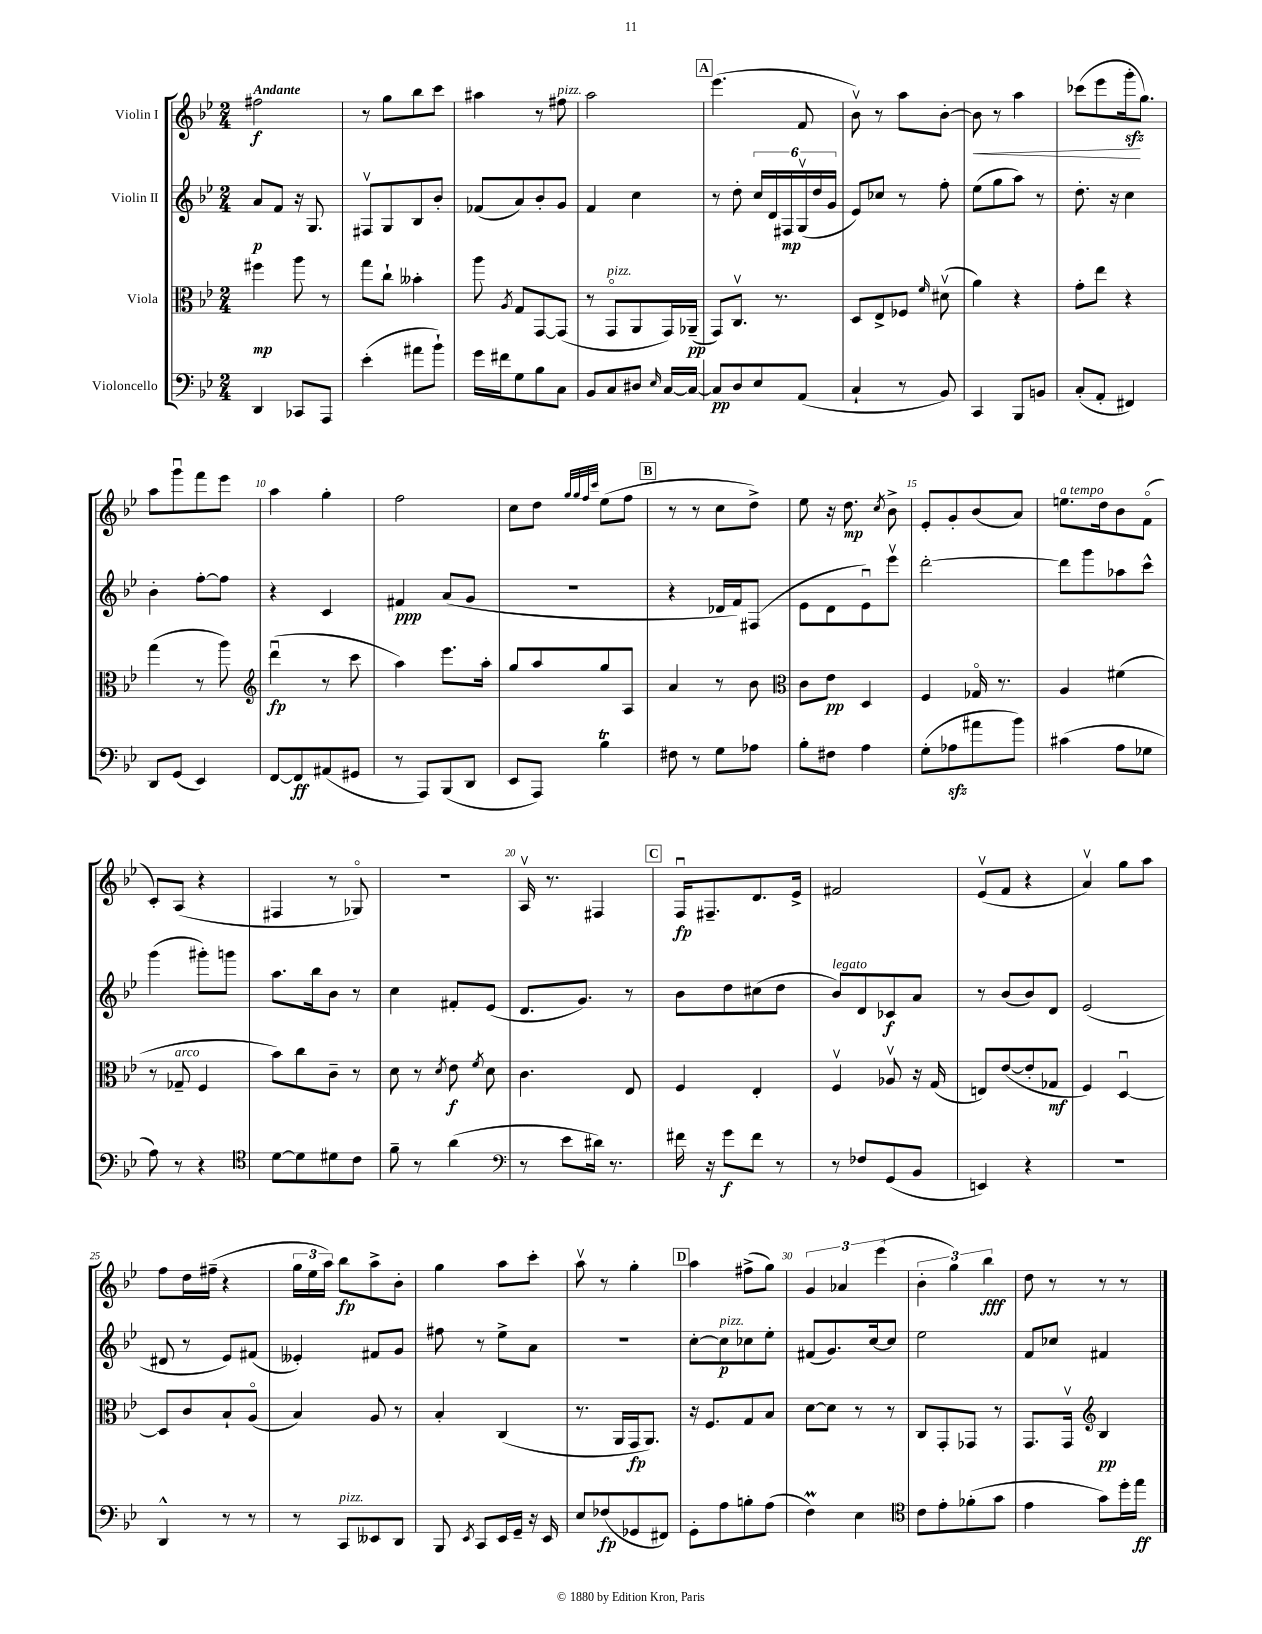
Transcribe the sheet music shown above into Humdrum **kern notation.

**kern	**dynam	**kern	**dynam	**kern	**dynam	**kern	**dynam
*part4	*part4	*part3	*part3	*part2	*part2	*part1	*part1
*staff4	*staff4	*staff3	*staff3	*staff2	*staff2	*staff1	*staff1
*I"Violoncello	*	*I"Viola	*	*I"Violin II	*	*I"Violin I	*
*clefF4	*	*clefC3	*	*clefG2	*	*clefG2	*
*k[b-e-]	*	*k[b-e-]	*	*k[b-e-]	*	*k[b-e-]	*
*M2/4	*	*M2/4	*	*M2/4	*	*M2/4	*
=1	=1	=1	=1	=1	=1	=1	=1
!	!	!	!	!	!	!LO:TX:a:B:t=Andante	!
4DD/	.	4ff#X\	mp	8a/L	p	2ff#X\	f
.	.	.	.	8f/J	.	.	.
8CC-X/L	.	8aa\	.	16r	.	.	.
.	.	.	.	8.G/	.	.	.
8AAA/J	.	8r	.	.	.	.	.
=2	=2	=2	=2	=2	=2	=2	=2
(4e-'\	.	8gg\L	.	8F#Xv/L	.	8r	.
.	.	8cc`\J	.	8G/	.	8gg\L	.
8a#X\L	.	4b--X'\	.	8B-/	.	8bb-\	.
8b-`\J)	.	.	.	8b-'/J	.	8ccc\J	.
=3	=3	=3	=3	=3	=3	=3	=3
16g\LL	.	8aa\	.	(8f-X/L	.	4aa#X\	.
16f#X\J	.	.	.	.	.	.	.
.	.	8qA/	.	.	.	.	.
8G\	.	8G/L	.	8a/)	.	.	.
8B-\	.	[8GG/	.	8b-'/	.	8r	.
!	!	!	!	!	!	!LO:TX:a:i:t=pizz.	!
8C\J	.	(8GG/J]	.	8g/J	.	8ff#X\	.
=4	=4	=4	=4	=4	=4	=4	=4
8BB-/L	.	8r	.	4f/	.	2aa\	.
!	!	!LO:TX:a:i:t=pizz.	!	!	!	!	!
8C/	.	8GG/L	.	.	.	.	.
8D#X/J	.	8AA/	.	4cc\	.	.	.
16qqE-/	.	.	.	.	.	.	.
[16C/LL	.	16GG/L)	.	.	.	.	.
16C/JJ_	.	(16AA-X~/JJ	pp	.	.	.	.
!!LO:REH:place=s1:t=A
=5	=5	=5	=5	=5	=5	=5	=5
8C/L]	pp	8GG/L)	.	8r	.	(4.eee-\	.
8D/	.	8.Cv/J	.	8dd'\	.	.	.
8E-/	.	.	.	24cc/LL	.	.	.
.	.	.	.	24d/	.	.	.
.	.	8.r	.	.	.	.	.
.	.	.	.	24F#X/	mp	.	.
(8AA/J	.	.	.	(24Gv/	.	8f/	.
.	.	.	.	24dd/	.	.	.
.	.	.	.	24g/JJ	.	.	.
=6	=6	=6	=6	=6	=6	=6	=6
4C`/	.	8D/L	.	8e-/L)	.	8b-v\)	.
.	.	8E-^/	.	8cc-X/J	.	8r	.
8r	.	8F-X/J	.	8r	.	8aa\L	.
.	.	16qqf/	.	.	.	.	.
8BB-/)	.	(8d#Xv\	.	8ff'\	.	[8b-'\J	.
=7	=7	=7	=7	=7	=7	=7	=7
!	!	!	!	!	!	!	!LO:HP:b
4CC/	.	4a\)	.	(8ee-\L	.	8b-\]	<
.	.	.	.	8gg\	.	8r	.
8BBB-/L	.	4r	.	8aa\J)	.	4aa\	.
8BBn/J	.	.	.	8r	.	.	.
=8	=8	=8	=8	=8	=8	=8	=8
(8C'/L	.	8g'\L	.	8.dd'\	.	(8ccc-X\L	.
8AA'/J	.	8ee-\J	.	.	.	8eee-\	.
.	.	.	.	16r	.	.	.
4FF#X/)	.	4r	.	4cc\	.	16gggzz'\k	.
.	.	.	.	.	.	8.gg\J)	[
!!LO:LB:g=z
=9	=9	=9	=9	=9	=9	=9	=9
8DD/L	.	(4gg\	.	4b-'\	.	8aa\L	.
(8GG/J	.	.	.	.	.	8gggu\	.
4EE-/)	.	8r	.	[8ff'\L	.	8fff\	.
.	.	8aa\)	.	8ff\J]	.	8eee-\J	.
=10	=10	=10	=10	=10	=10	=10	=10
*	*	*clefG2	*	*	*	*	*
[8FF/L	.	(4dddu\	fp	4r	.	4aa\	.
8FF/]	ff	.	.	.	.	.	.
(8AA#X/	.	8r	.	4c/	.	4gg'\	.
8GG#X/J	.	8ccc\	.	.	.	.	.
=11	=11	=11	=11	=11	=11	=11	=11
8r	.	4aa\)	.	4f#X/	ppp	2ff\	.
8AAA/L)	.	.	.	.	.	.	.
(8BBB-/	.	8.eee-\L	.	(8a/L	.	.	.
8DD/J	.	.	.	8g/J	.	.	.
.	.	16aa'\Jk	.	.	.	.	.
=12	=12	=12	=12	=12	=12	=12	=12
8EE-/L	.	8gg/L	.	2r	.	8cc\L	.
8AAA/J)	.	8aa/	.	.	.	8dd\J	.
.	.	.	.	.	.	32qqgg/LLL	.
.	.	.	.	.	.	32qqgg/	.
.	.	.	.	.	.	32qqff/	.
.	.	.	.	.	.	32qqccc/JJJ	.
4B-T\	.	8gg/	.	.	.	(8ee-\L	.
.	.	8A/J	.	.	.	8ff\J	.
!!LO:REH:place=s1:t=B
=13	=13	=13	=13	=13	=13	=13	=13
8F#X\	.	4a/	.	4r	.	8r	.
8r	.	.	.	.	.	8r	.
8G\L	.	8r	.	16d-X/LL	.	8cc\L	.
.	.	.	.	16f/J)	.	.	.
8A-X\J	.	8b-\	.	(8F#X/J	.	8dd^\J)	.
=14	=14	=14	=14	=14	=14	=14	=14
*	*	*clefC3	*	*	*	*	*
8B-'\L	.	8c\L	.	8e-\L	.	8ee-\	.
8F#X\J	.	8e-\J	pp	8d\	.	16r	.
.	.	.	.	.	.	8.dd\	mp
4A\	.	4D/	.	8e-u\)	.	.	.
.	.	.	.	.	.	8qcc/	.
.	.	.	.	8eee-v\J	.	8b-^\	.
=15	=15	=15	=15	=15	=15	=15	=15
(8G'\L	.	4F/	.	[2ddd'\	.	8e-'/L	.
8A-Xzz\	.	.	.	.	.	8g'/	.
8a#X\	.	16G-X/	.	.	.	(8b-/	.
.	.	8.r	.	.	.	.	.
8b-\J)	.	.	.	.	.	8a/J)	.
=16	=16	=16	=16	=16	=16	=16	=16
!	!	!	!	!	!	!LO:TX:a:i:t=a tempo	!
(4c#X\	.	4A/	.	8ddd\L]	.	8.een\L	.
.	.	.	.	8ggg\	.	.	.
.	.	.	.	.	.	16dd\k	.
8A\L	.	(4f#X\	.	8aa-X\	.	8b-\	.
8G-X\J	.	.	.	8ccc^^\J	.	(8f\J	.
!!LO:LB:g=z
=17	=17	=17	=17	=17	=17	=17	=17
8A\)	.	8r	.	(4ggg\	.	8c'/L)	.
!	!	!LO:TX:a:i:t=arco	!	!	!	!	!
8r	.	8G-X~/	.	.	.	(8A/J	.
4r	.	4F/	.	8ggg#X'\L)	.	4r	.
.	.	.	.	8gggn\J	.	.	.
=18	=18	=18	=18	=18	=18	=18	=18
*clefC4	*	*	*	*	*	*	*
[8d\L	.	8b-\L)	.	8.aa\L	.	4F#X/	.
8d\]	.	8cc\	.	.	.	.	.
.	.	.	.	16bb-\k	.	.	.
8d#X\	.	8c~\J	.	8b-\J	.	8r	.
8c\J	.	8r	.	8r	.	8G-X/)	.
=19	=19	=19	=19	=19	=19	=19	=19
8f~\	.	8d\	.	4cc\	.	2r	.
8r	.	8r	.	.	.	.	.
.	.	8qd/	.	.	.	.	.
(4a\	.	8e-\	f	8f#X'/L	.	.	.
.	.	8qf/	.	.	.	.	.
.	.	8d\	.	(8e-/J	.	.	.
=20	=20	=20	=20	=20	=20	=20	=20
*clefF4	*	*	*	*	*	*	*
8r	.	4.c\	.	8.d/L	.	16Av/	.
.	.	.	.	.	.	8.r	.
8e-\L	.	.	.	.	.	.	.
.	.	.	.	8.g/J)	.	.	.
16d#X\Jk)	.	.	.	.	.	4F#X/	.
8.r	.	.	.	.	.	.	.
.	.	8E-/	.	8r	.	.	.
!!LO:REH:place=s1:t=C
=21	=21	=21	=21	=21	=21	=21	=21
16f#X\	.	4F/	.	8b-\L	.	16Fu/KL	fp
16r	.	.	.	.	.	8.F#X~/	.
8g\L	f	.	.	8dd\	.	.	.
8f#\J	.	4E-'/	.	(8cc#X\	.	8.d/	.
8r	.	.	.	8dd\J	.	.	.
.	.	.	.	.	.	16e-^/Jk	.
=22	=22	=22	=22	=22	=22	=22	=22
!	!	!	!	!LO:TX:a:i:t=legato	!	!	!
8r	.	4Fv/	.	8b-/L)	.	2f#X/	.
8F-X/L	.	.	.	8d/	.	.	.
(8GG/	.	8A-Xv/	.	8c-X/	f	.	.
8BB-/J	.	16r	.	8a/J	.	.	.
.	.	(16G/	.	.	.	.	.
=23	=23	=23	=23	=23	=23	=23	=23
4EEn/)	.	8En/L)	.	8r	.	(8e-v/L	.
.	.	([8e-/	.	(8b-/L	.	8f/J	.
4r	.	8e-'/]	.	8b-/)	.	4r	.
.	.	8G-X/J	mf	8d/J	.	.	.
=24	=24	=24	=24	=24	=24	=24	=24
2r	.	4F/)	.	(2e-/	.	4av/)	.
.	.	[4Du/	.	.	.	8gg\L	.
.	.	.	.	.	.	8aa\J	.
!!LO:LB:g=z
=25	=25	=25	=25	=25	=25	=25	=25
4DD^^/	.	8D/L]	.	8d#X/	.	8ff\L	.
.	.	8c/	.	8r	.	16dd\L	.
.	.	.	.	.	.	(16ff#X~\JJ	.
8r	.	8B-`/	.	8e-/L)	.	4r	.
8r	.	(8A/J	.	(8f#X/J	.	.	.
=26	=26	=26	=26	=26	=26	=26	=26
8r	.	4B-/)	.	4e--X'/)	.	24gg\LL	.
.	.	.	.	.	.	24ee-\	.
.	.	.	.	.	.	24aa\JJ)	.
!LO:TX:a:i:t=pizz.	!	!	!	!	!	!	!
8CC/L	.	.	.	.	.	8bb-\L	fp
8EE--X/	.	8A/	.	8f#X/L	.	8aa^\	.
8DD/J	.	8r	.	8g/J	.	8b-'\J	.
=27	=27	=27	=27	=27	=27	=27	=27
8BBB-/	.	4B-'/	.	8ff#X\	.	4gg\	.
8qEE-/	.	.	.	.	.	.	.
8CC/L	.	.	.	8r	.	.	.
16EE-/L	.	(4C/	.	8ee-^\L	.	8aa\L	.
16GG~/JJ	.	.	.	.	.	.	.
16r	.	.	.	8a\J	.	8ccc'\J	.
16EE-/	.	.	.	.	.	.	.
=28	=28	=28	=28	=28	=28	=28	=28
8E-/L	.	8.r	.	2r	.	8aav\	.
(8F-X/	fp	.	.	.	.	8r	.
.	.	16AA/LL	.	.	.	.	.
8GG-X/	.	16GG/J	fp	.	.	4gg'\	.
.	.	8.AA/J)	.	.	.	.	.
8FF#X/J)	.	.	.	.	.	.	.
!!LO:REH:place=s1:t=D
=29	=29	=29	=29	=29	=29	=29	=29
8GG'\L	.	16r	.	[8cc'\L	.	4aa\	.
.	.	8.F/L	.	.	.	.	.
!	!	!	!	!LO:TX:a:i:t=pizz.	!	!	!
8A\	.	.	.	8cc\]	p	.	.
8Bn'\	.	8G/	.	8cc-X\	.	(8ff#X^\L	.
(8A\J	.	8B-/J	.	8ee-'\J	.	8gg\J)	.
=30	=30	=30	=30	=30	=30	=30	=30
4FM\)	.	[8d\L	.	(8f#X/L	.	6g/	.
.	.	8d\J]	.	8.g/)	.	.	.
.	.	.	.	.	.	6a-X/	.
4E-\	.	8r	.	.	.	.	.
.	.	.	.	[16cc/k	.	.	.
.	.	.	.	.	.	(6eee-\	.
.	.	8r	.	8cc/J]	.	.	.
=31	=31	=31	=31	=31	=31	=31	=31
*clefC4	*	*	*	*	*	*	*
8c\L	.	8C/L	.	2ee-\	.	6b-'\	.
8e-'\	.	8GG'/	.	.	.	.	.
.	.	.	.	.	.	6gg\)	.
(8f-X'\	.	8GG-X/J	.	.	.	.	.
.	.	.	.	.	.	6bb-\	fff
8g\J	.	8r	.	.	.	.	.
=32	=32	=32	=32	=32	=32	=32	=32
4e-\	.	8.GG/L	.	8f/L	.	8dd\	.
.	.	.	.	8cc-X/J	.	8r	.
.	.	16GGv/Jk	.	.	.	.	.
*	*	*clefG2	*	*	*	*	*
8g\L)	.	4B-/	pp	4f#X/	.	8r	.
16dd'\L	.	.	.	.	.	8r	.
16ee-\JJ	ff	.	.	.	.	.	.
==	==	==	==	==	==	==	==
*-	*-	*-	*-	*-	*-	*-	*-
